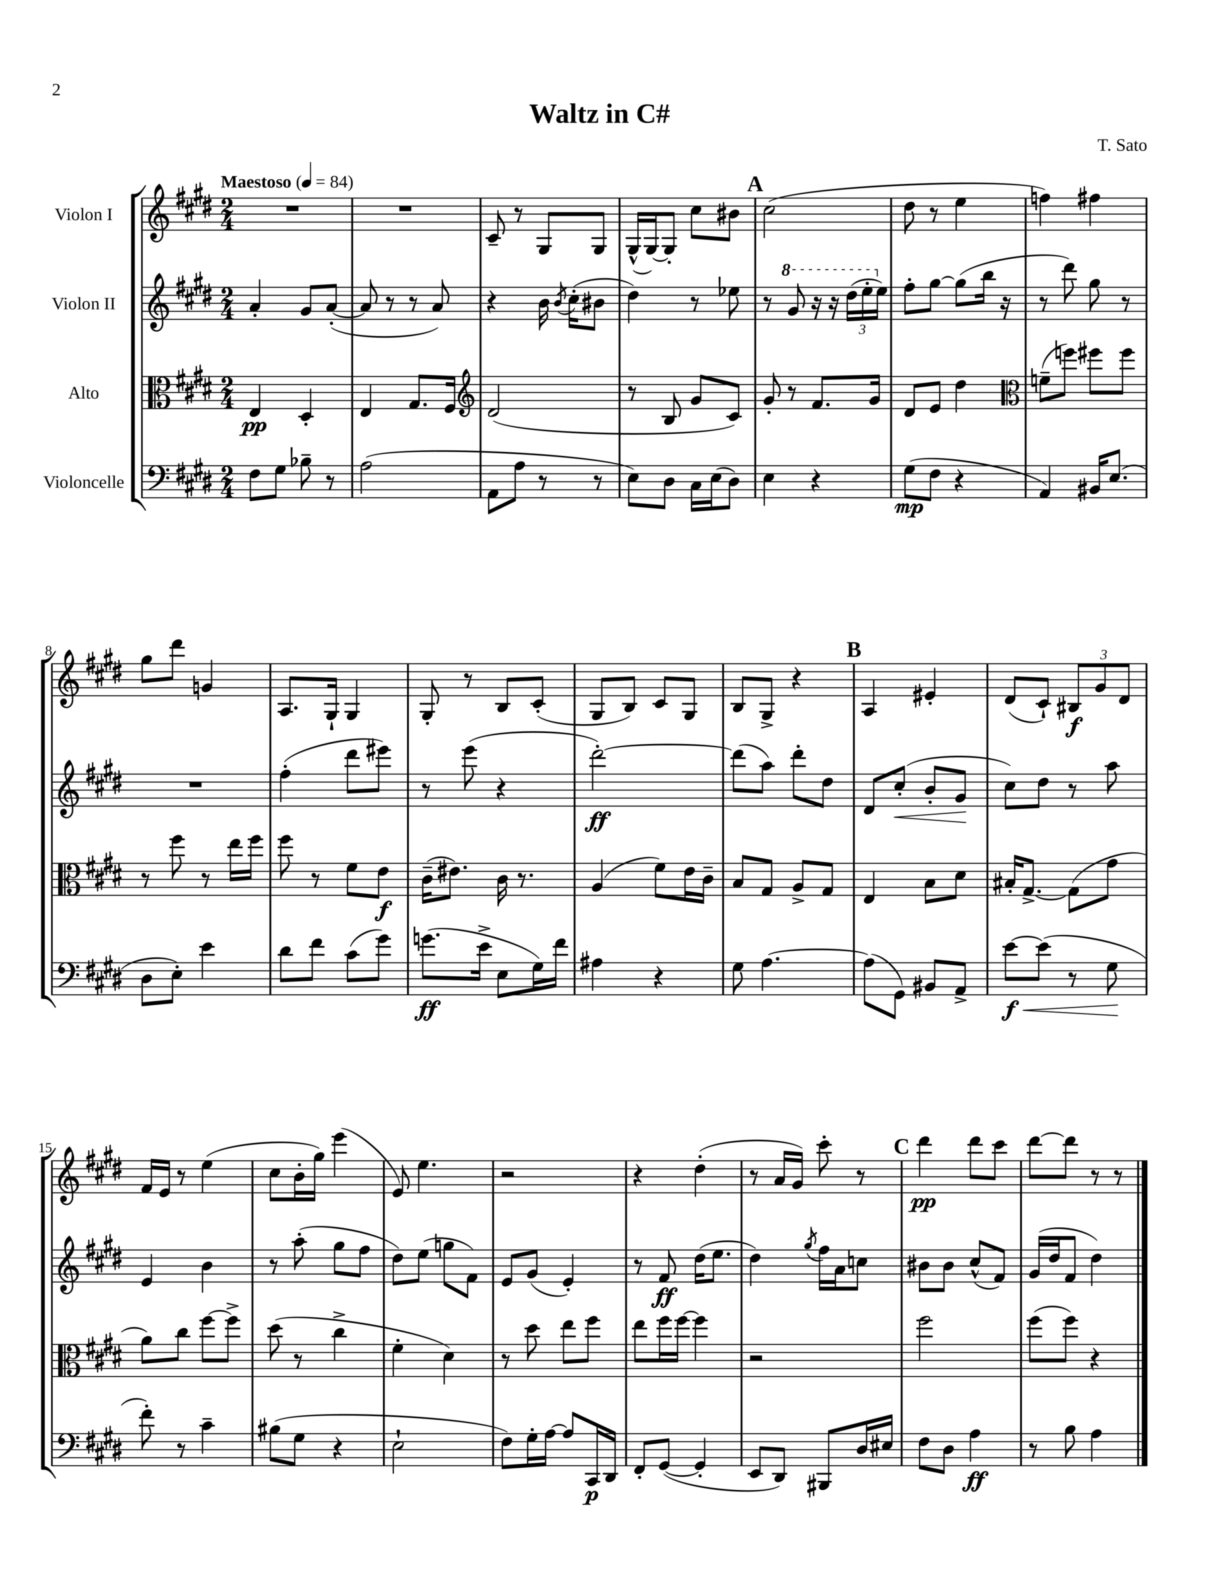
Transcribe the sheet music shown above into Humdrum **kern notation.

**kern	**dynam	**kern	**dynam	**kern	**dynam	**kern	**dynam
*part4	*part4	*part3	*part3	*part2	*part2	*part1	*part1
*staff4	*staff4	*staff3	*staff3	*staff2	*staff2	*staff1	*staff1
*I"Violoncelle	*	*I"Alto	*	*I"Violon II	*	*I"Violon I	*
*clefF4	*	*clefC3	*	*clefG2	*	*clefG2	*
*k[f#c#g#d#]	*	*k[f#c#g#d#]	*	*k[f#c#g#d#]	*	*k[f#c#g#d#]	*
*M2/4	*	*M2/4	*	*M2/4	*	*M2/4	*
*MM84	*	*MM84	*	*MM84	*	*MM84	*
=1	=1	=1	=1	=1	=1	=1	=1
!	!	!	!	!	!	!LO:TX:a:B:t=Maestoso	!
8F#\L	.	4E/	pp	4a'/	.	2r	.
8G#\J	.	.	.	.	.	.	.
8B-X~\	.	4D#'/	.	8g#/L	.	.	.
8r	.	.	.	([8a'/J	.	.	.
=2	=2	=2	=2	=2	=2	=2	=2
(2A\	.	4E/	.	8a/]	.	2r	.
.	.	.	.	8r	.	.	.
.	.	8.G#/L	.	8r	.	.	.
.	.	.	.	8a/)	.	.	.
.	.	16F#/Jk	.	.	.	.	.
=3	=3	=3	=3	=3	=3	=3	=3
*	*	*clefG2	*	*	*	*	*
8AA\L	.	(2d#/	.	4r	.	8c#~/	.
8A\J	.	.	.	.	.	8r	.
8r	.	.	.	16b\	.	8G#/L	.
.	.	.	.	8qb/	.	.	.
.	.	.	.	(16cc#'\KL	.	.	.
8r	.	.	.	8b#X\J	.	8G#/J	.
=4	=4	=4	=4	=4	=4	=4	=4
8E\L)	.	8r	.	4dd#\)	.	(16G#^^/LL	.
.	.	.	.	.	.	[16G#/J)	.
8D#\J	.	8B/	.	.	.	8G#'/J]	.
16C#\LL	.	8g#/L	.	8r	.	8cc#\L	.
(16E\J	.	.	.	.	.	.	.
8D#\J)	.	8c#/J)	.	8ee-X\	.	8b#X\J	.
!!LO:REH:place=s1:t=A
=5	=5	=5	=5	=5	=5	=5	=5
4E\	.	8g#'/	.	8r	.	(2cc#\	.
*	*	*	*	*8va	*	*	*
.	.	8r	.	8gg#/	.	.	.
4r	.	8.f#/L	.	16r	.	.	.
.	.	.	.	16r	.	.	.
.	.	.	.	(24ddd#\LL	.	.	.
.	.	.	.	24eee'\	.	.	.
.	.	16g#/Jk	.	.	.	.	.
*	*	*	*	*X8va	*	*	*
.	.	.	.	24ee\JJ)	.	.	.
=6	=6	=6	=6	=6	=6	=6	=6
(8G#\L	mp	8d#/L	.	8ff#'\L	.	8dd#\	.
8F#\J	.	8e/J	.	[8gg#\J	.	8r	.
4r	.	4dd#\	.	(8gg#\L]	.	4ee\	.
.	.	.	.	16bb\Jk	.	.	.
.	.	.	.	16r	.	.	.
=7	=7	=7	=7	=7	=7	=7	=7
*	*	*clefC3	*	*	*	*	*
4AA/)	.	(8fn~\L	.	8r	.	4ffn\)	.
.	.	8ffn\J)	.	8ddd#\)	.	.	.
16BB#X/KL	.	8ff#X\L	.	8gg#\	.	4ff#X\	.
(8.E/J	.	.	.	.	.	.	.
.	.	8ff#\J	.	8r	.	.	.
!!LO:LB:g=z
=8	=8	=8	=8	=8	=8	=8	=8
8D#\L	.	8r	.	2r	.	8gg#\L	.
8E'\J)	.	8ff#\	.	.	.	8ddd#\J	.
4e\	.	8r	.	.	.	4gn/	.
.	.	16ee\LL	.	.	.	.	.
.	.	16ff#\JJ	.	.	.	.	.
=9	=9	=9	=9	=9	=9	=9	=9
8d#\L	.	8ff#\	.	(4ff#'\	.	8.A/L	.
8f#\J	.	8r	.	.	.	.	.
.	.	.	.	.	.	16G#`/Jk	.
(8c#\L	.	8f#\L	.	8ddd#\L	.	4G#/	.
8g#\J)	.	8e\J	f	8eee#X\J)	.	.	.
=10	=10	=10	=10	=10	=10	=10	=10
(8.gn\L	ff	(16c#~\KL	.	8r	.	8G#'/	.
.	.	8.e#X\J)	.	.	.	.	.
.	.	.	.	(8eee\	.	8r	.
16e^\Jk	.	.	.	.	.	.	.
8E\L	.	16c#\	.	4r	.	8B/L	.
.	.	8.r	.	.	.	.	.
16G#\L)	.	.	.	.	.	(8c#'/J	.
16f#\JJ	.	.	.	.	.	.	.
=11	=11	=11	=11	=11	=11	=11	=11
4A#X\	.	(4A/	.	[2ddd#'\)	ff	8G#/L	.
.	.	.	.	.	.	8B/J)	.
4r	.	8f#\L)	.	.	.	8c#/L	.
.	.	16e\L	.	.	.	8G#/J	.
.	.	16c#~\JJ	.	.	.	.	.
=12	=12	=12	=12	=12	=12	=12	=12
8G#\	.	8B/L	.	(8ddd#\L]	.	8B/L	.
[4.A\	.	8G#/J	.	8aa\J)	.	8G#^/J	.
.	.	8A^/L	.	8ddd#'\L	.	4r	.
.	.	8G#/J	.	8dd#\J	.	.	.
!!LO:REH:place=s1:t=B
=13	=13	=13	=13	=13	=13	=13	=13
(8A\L]	.	4E/	.	8d#/L	.	4A/	.
!	!	!	!	!	!LO:HP:b	!	!
8GG#\J)	.	.	.	(8cc#'/J	<	.	.
8BB#X/L	.	8B\L	.	8b'/L	.	4e#X'/	.
8AA^/J	.	8d#\J	.	8g#/J	.	.	.
.	.	.	.	.	[	.	.
=14	=14	=14	=14	=14	=14	=14	=14
!	!LO:HP:b	!	!	!	!	!	!
[8e\L	< f	16B#X'/KL	.	8cc#\L)	.	(8d#/L	.
.	.	[8.G#^/J	.	.	.	.	.
(8e\J]	.	.	.	8dd#\J	.	8c#`/J)	.
8r	.	(8G#\L]	.	8r	.	12B#X/L	f
.	.	.	.	.	.	12g#/	.
8G#\	.	8g#\J	.	8aa\	.	.	.
.	.	.	.	.	.	12d#/J	.
.	[	.	.	.	.	.	.
!!LO:LB:g=z
=15	=15	=15	=15	=15	=15	=15	=15
8f#'\)	.	8a\L)	.	4e/	.	16f#/LL	.
.	.	.	.	.	.	16e/JJ	.
8r	.	8cc#\J	.	.	.	8r	.
4c#~\	.	[8ff#\L	.	4b\	.	(4ee\	.
.	.	8ff#^\J]	.	.	.	.	.
=16	=16	=16	=16	=16	=16	=16	=16
(8B#X\L	.	(8dd#\	.	8r	.	8cc#\L	.
8G#\J	.	8r	.	(8aa'\	.	16b'\L	.
.	.	.	.	.	.	16gg#\JJ)	.
4r	.	4cc#^\	.	8gg#\L	.	(4eee\	.
.	.	.	.	8ff#\J	.	.	.
=17	=17	=17	=17	=17	=17	=17	=17
2E`\	.	4f#'\	.	8dd#\L)	.	8e/)	.
.	.	.	.	(8ee\J	.	4.ee\	.
.	.	4d#\)	.	8ggn\L	.	.	.
.	.	.	.	8f#\J)	.	.	.
=18	=18	=18	=18	=18	=18	=18	=18
8F#\L)	.	8r	.	8e/L	.	2r	.
16G#'\L	.	8dd#\	.	(8g#/J	.	.	.
[16A\JJ	.	.	.	.	.	.	.
8A/L]	.	8ee\L	.	4e'/)	.	.	.
16CC#/L	p	8ff#\J	.	.	.	.	.
16DD#/JJ	.	.	.	.	.	.	.
=19	=19	=19	=19	=19	=19	=19	=19
8FF#'/L	.	8ee\L	.	8r	.	4r	.
([8GG#/J	.	16ff#\L	.	8f#/	ff	.	.
.	.	[16ff#\JJ	.	.	.	.	.
4GG#'/]	.	4ff#\]	.	(16dd#\KL	.	(4dd#'\	.
.	.	.	.	8.ee\J	.	.	.
=20	=20	=20	=20	=20	=20	=20	=20
8EE/L	.	2r	.	4dd#\)	.	8r	.
8DD#/J)	.	.	.	.	.	16a/LL	.
.	.	.	.	.	.	16g#/JJ)	.
.	.	.	.	8qgg#/	.	.	.
8BBB#X/L	.	.	.	16ff#\LL	.	8ccc#'\	.
.	.	.	.	16a\J	.	.	.
16D#/L	.	.	.	8ccn\J	.	8r	.
16E#X/JJ	.	.	.	.	.	.	.
!!LO:REH:place=s1:t=C
=21	=21	=21	=21	=21	=21	=21	=21
8F#\L	.	2ff#\	.	8b#X\L	.	4ddd#\	pp
8D#\J	.	.	.	8b#\J	.	.	.
4A\	ff	.	.	(8cc#^^/L	.	8ddd#\L	.
.	.	.	.	8f#/J)	.	8ccc#\J	.
=22	=22	=22	=22	=22	=22	=22	=22
8r	.	(8ff#\L	.	(16g#/LL	.	[8ddd#\L	.
.	.	.	.	16dd#/J	.	.	.
8B\	.	8ff#\J)	.	8f#/J	.	8ddd#\J]	.
4A\	.	4r	.	4dd#\)	.	8r	.
.	.	.	.	.	.	8r	.
==	==	==	==	==	==	==	==
*-	*-	*-	*-	*-	*-	*-	*-
